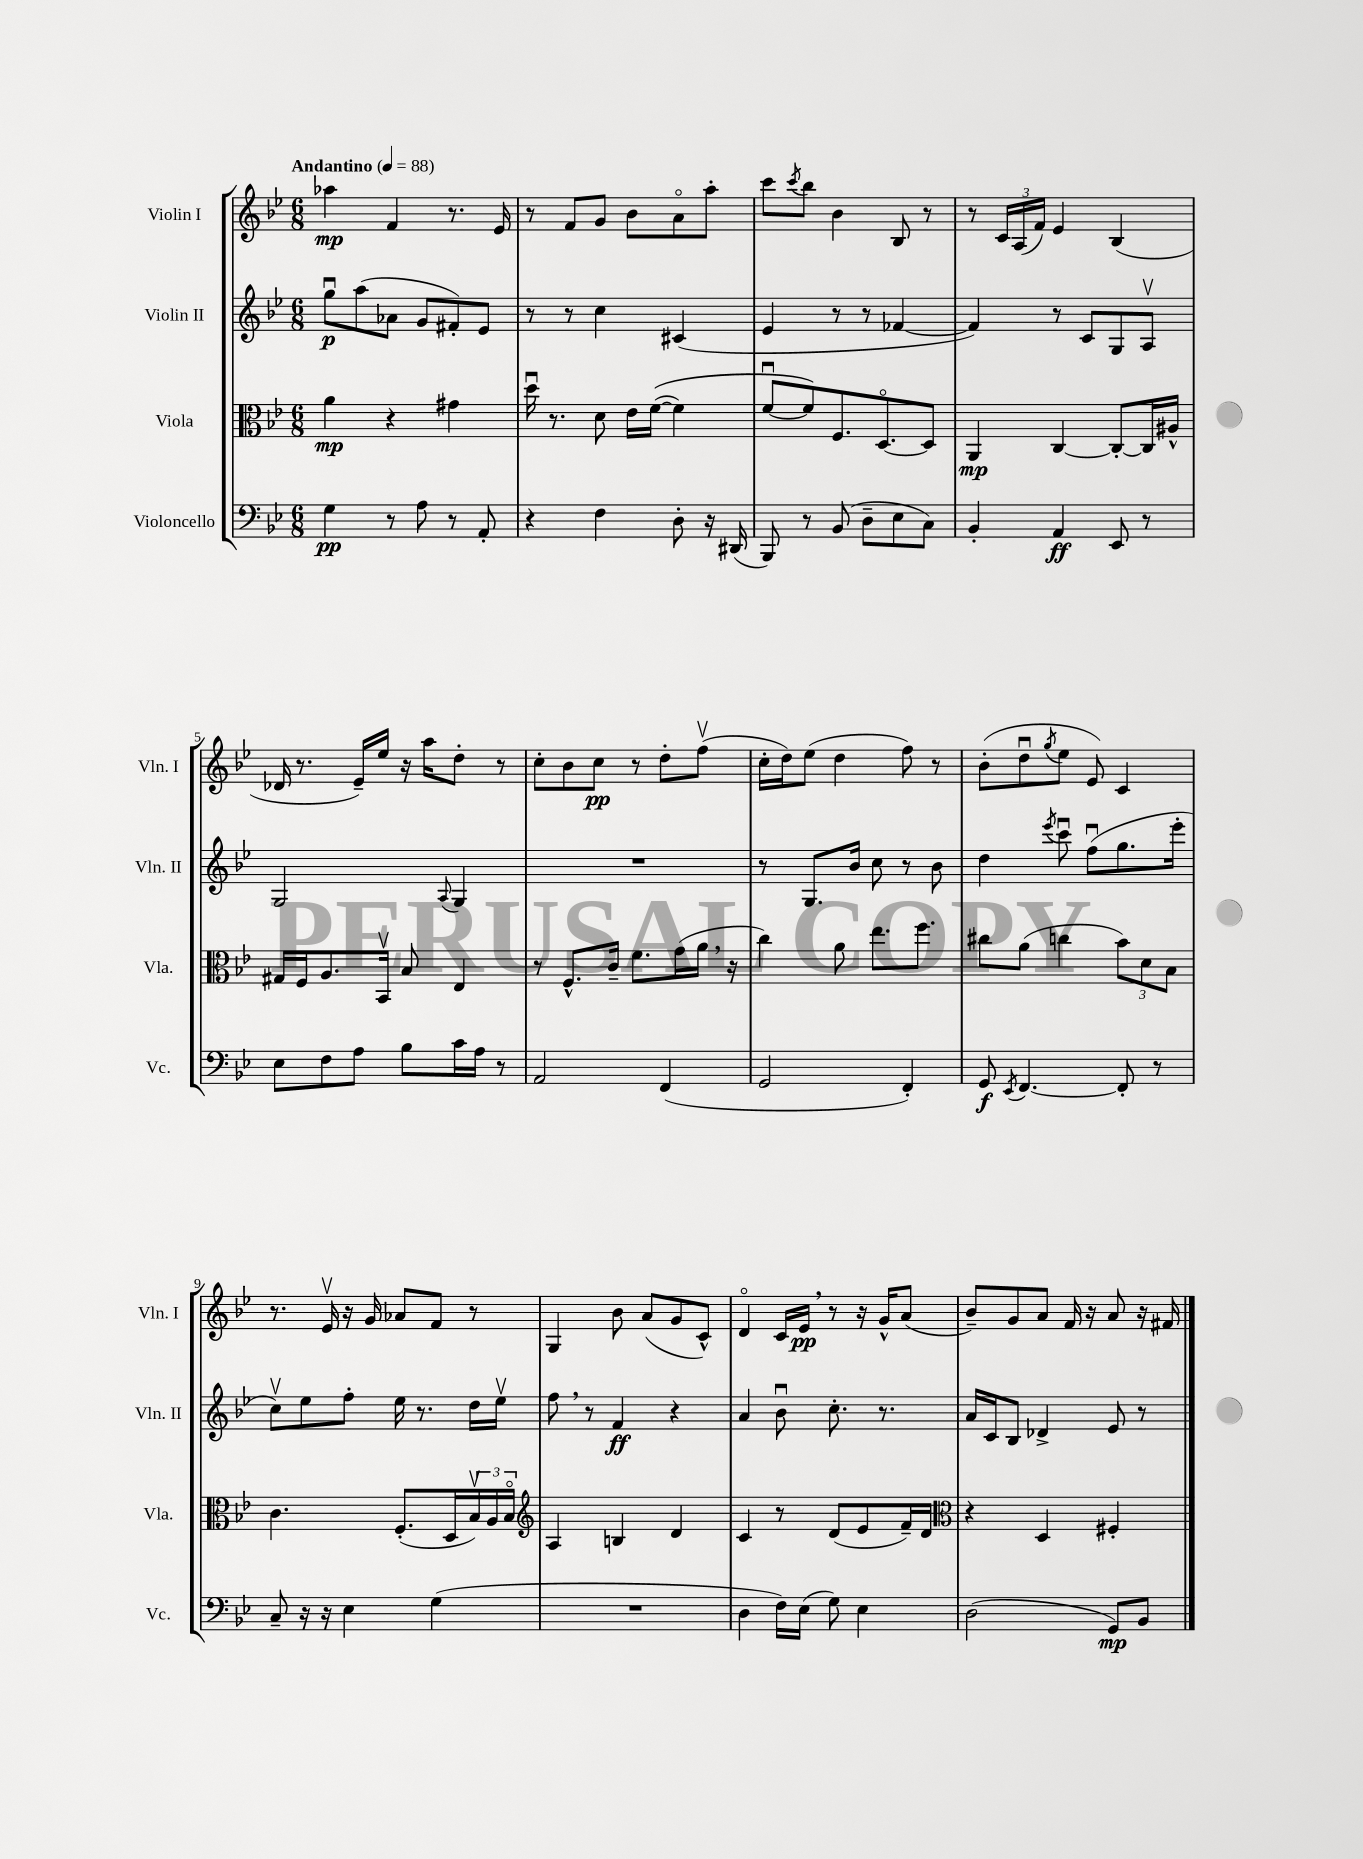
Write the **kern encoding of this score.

**kern	**kern	**kern	**kern
*staff4	*staff3	*staff2	*staff1
*clefF4	*clefC3	*clefG2	*clefG2
*k[b-e-]	*k[b-e-]	*k[b-e-]	*k[b-e-]
*M6/8	*M6/8	*M6/8	*M6/8
*MM88	*MM88	*MM88	*MM88
4G\	4a\	8ggu\L	4aa-\
.	.	(8aa\	.
8r	4r	8a-\J	4f/
8A\	.	8g/L	.
8r	4g#\	8f#'/)	8.r
8AA'/	.	8e-/J	.
.	.	.	16e-/
=	=	=	=
4r	16ddu\	8r	8r
.	8.r	.	.
.	.	8r	8f/L
4F\	8d\	4cc\	8g/J
.	16e-\LL	.	8b-\L
.	&(([16f\JJ	.	.
8D'\	4f\])	(4c#/	8ao\
16r	.	.	8aa'\J
(16DD#/	.	.	.
=	=	=	=
8BBB-/)	[8fu/L	4e-/	8ccc\L
.	.	.	8qccc/
8r	8f/]&)	.	8bb-\J
(8BB-/	8.F/	8r	4b-\
8D~\L	.	8r	.
.	[8.Do/	.	.
8E-\	.	[4f-/	8B-/
8C\J)	8D/]J	.	8r
=	=	=	=
4BB-'/	4AA/	4f-/])	8r
.	.	.	24c/LL
.	.	.	(24A/
.	.	.	24f/JJ)
4AA/	[4C/	8r	4e-/
.	.	8c/L	.
8EE-/	8C'/_L	8G/	(4B-/
8r	16C/]L	8Av/J	.
.	16A#^^/JJ	.	.
=	=	=	=
8E-\L	16G#/LL	2G/	16d-/
.	16F/J	.	8.r
8F\	8.A/	.	.
8A\J	.	.	16e-~/LL)
.	16BB-v/Jk	.	16ee-/JJ
8B-\L	8B-/	.	16r
.	.	.	16aa\LK
.	.	8qqA/	.
16c\L	4E-/	4G/	8dd'\J
16A\JJ	.	.	.
8r	.	.	8r
=	=	=	=
2AA/	8r	2.r	8cc'\L
.	8.F^^/L	.	8b-\
.	.	.	8cc\J
.	16c~/Jk	.	.
.	8.f\L	.	8r
(4FF/	.	.	8dd'\L
.	(16g\L	.	.
.	16a\JJ	.	(8ffv\J
.	16r	.	.
=	=	=	=
2GG/	4cc\)	8r	16cc'\LL
.	.	.	16dd\J)
.	.	8.G/L	(8ee-\J
.	8a\	.	4dd\
.	.	16b-/Jk	.
.	8.ee-\L	8cc\	.
4FF'/)	.	8r	8ff\)
.	8.ff\J	.	.
.	.	8b-\	8r
=	=	=	=
8GG/	8cc#\L	4dd\	(8b-'\L
8qEE-/	.	.	.
[4.FF/	(8a\J	.	8ddu\
.	.	8qeee-/	8qgg/
.	4cc\	8cccu\	8ee-\J
.	.	(8ffu\L	8e-/)
8FF'/]	12b-\L)	8.gg\	4c/
.	12d\	.	.
8r	.	.	.
.	12B-\J	.	.
.	.	16eee-'\Jk	.
=	=	=	=
8C~/	4.c\	8ccv\L)	8.r
16r	.	8ee-\	.
16r	.	.	16e-v/
4E-\	.	8ff'\J	16r
.	.	.	16g/
.	(8.F'/L	16ee-\	8a-/L
.	.	8.r	.
(4G\	.	.	8f/J
.	16D/L	.	.
.	24B-v/)	16dd\LL	8r
.	24A/	.	.
.	.	16ee-v\JJ	.
.	24B-o/JJ	.	.
=	=	=	=
*	*clefG2	*	*
2.r	4A/	8ff\	4G/
.	.	8r	.
.	4B/	4f/	8b-\
.	.	.	(8a/L
.	4d/	4r	8g/
.	.	.	8c^^/J)
=	=	=	=
4D\	4c/	4a/	4do/
16F\LL)	8r	8b-u\	16c/LL
(16E-\JJ	.	.	16e-/JJ
8G\)	(8d/L	8.cc'\	8r
4E-\	8e-/	.	16r
.	.	8.r	16g^^/LK
.	16f~/L)	.	(8a/J
.	16d/JJ	.	.
=	=	=	=
*	*clefC3	*	*
(2D\	4r	16a/LL	8b-~/L)
.	.	16c/J	.
.	.	8B-/J	8g/
.	4D/	4d-^/	8a/J
.	.	.	16f/
.	.	.	16r
8GG/L)	4F#'/	8e-/	8a/
8BB-/J	.	8r	16r
.	.	.	16f#/
==	==	==	==
*-	*-	*-	*-
